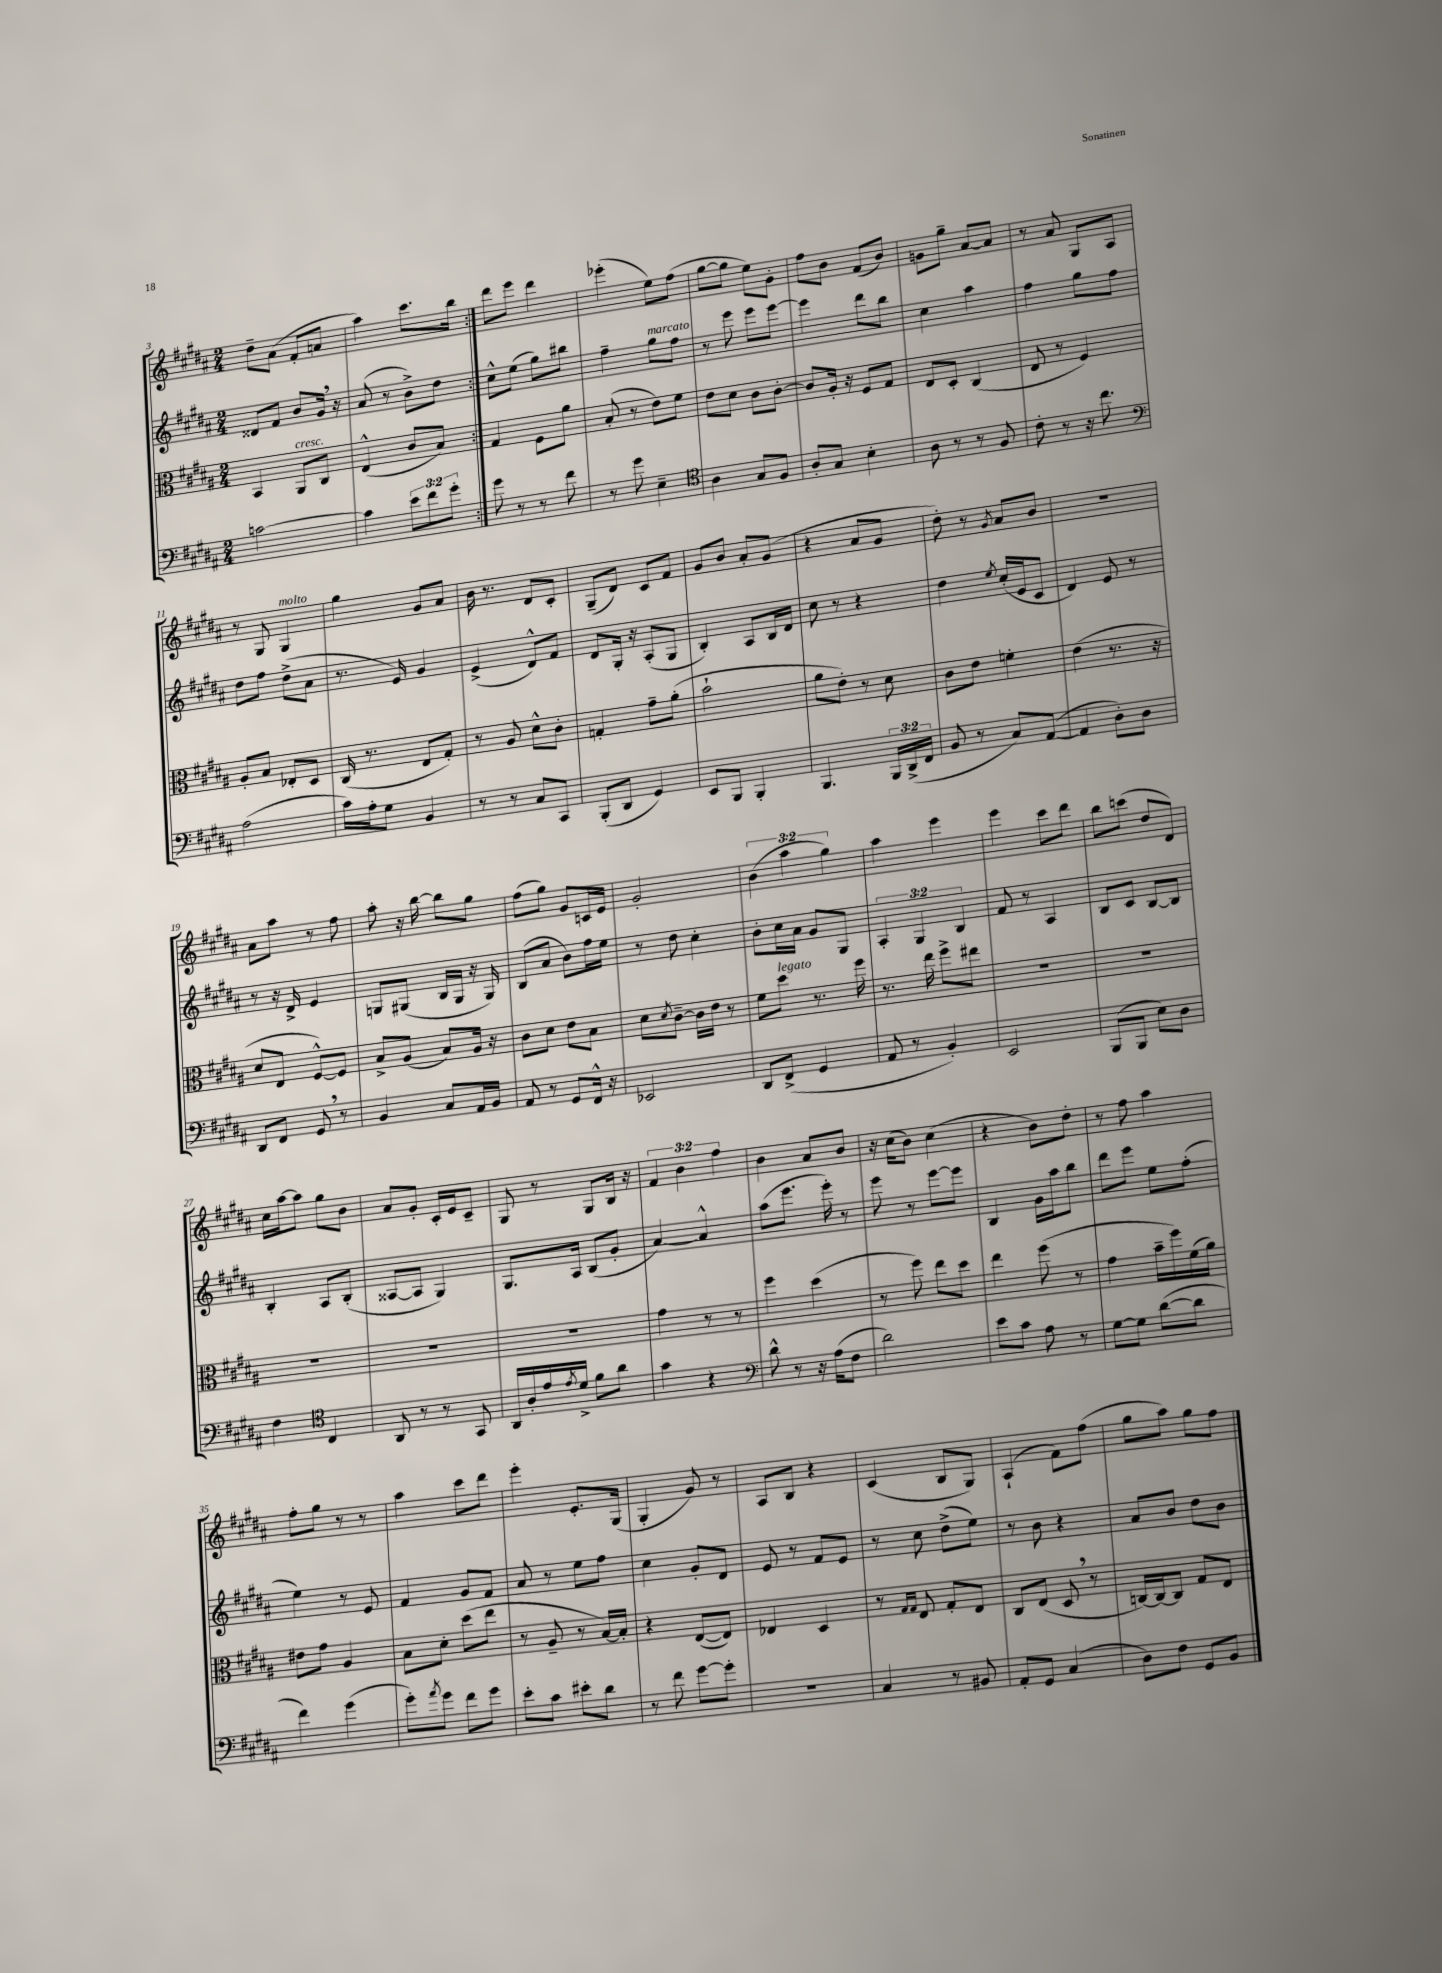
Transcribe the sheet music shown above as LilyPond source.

<<
\new StaffGroup <<
\new Staff = "s0" {
    \clef treble \key b \major \numericTimeSignature \time 2/4 \override Staff.TupletNumber.text = #tuplet-number::calc-fraction-text
    \repeat volta 2 { dis''8-- ais'8( fis'8-. a'8 |
    ais''4) cis'''8. b''16 | }
    dis'''8 e'''8 dis'''4 |
    ees'''4-.( e''8) fis''8( |
    gis''8~ gis''8 e''8) gis'8-. |
    fis''8 b'8 fis'8( b'8) |
    g'8 gis''8-- ais'8~ ais'8 |
    r8 ais'8 gis8 ais8 |
    r8 gis8 gis4^\markup { \italic "molto" } |
    gis''4 gis'8 ais'8 |
    b'16 r8. dis'8 cis'8-. |
    gis8--( dis'8) cis'8 fis'8 |
    gis'8 b'8 ais'8-. gis'8( |
    r4 ais'8 gis'8 |
    dis''8-.) r8 \acciaccatura { gis'8 } ais'8 b'8 |
    r2 |
    ais'8 ais''8 r8 fis''8 |
    ais''8-. r16 b''16~ b''8 gis''8 |
    fis''8( gis''8) gis'8 c'16 e'16 |
    gis'2-. |
    \tuplet 3/2 { b'4( ais''4 gis''4) } |
    ais''4 e'''4 |
    e'''4 cis'''8 dis'''8 |
    b''8 c'''8( dis''8 dis'8) |
    cis''16 ais''16~ ais''8 gis''8 b'8 |
    ais'8 gis'8-. cis'16-. e'16 cis'8-- |
    gis8 r8 gis8 b16 r16 |
    \tuplet 3/2 { fis'4 b'4 fis''4 } |
    b'4 ais'8 b'8 |
    r16 cis''16( b'8) cis''4( |
    r4 b'8) dis''8-. |
    r8 fis''8 ais''4 |
    fis''8-. gis''8 r8 r8 |
    ais''4 cis'''8 dis'''8 |
    e'''4-. e'8.-. gis16( |
    gis4-. gis'8) r8 |
    ais8 b8 r4 |
    cis'4( b8 gis8) |
    ais4-!( fis'8) fis''8( |
    gis''8 ais''8) gis''8 fis''8 \bar "|." |
}
\new Staff = "s1" {
    \clef treble \key b \major \numericTimeSignature \time 2/4 \override Staff.TupletNumber.text = #tuplet-number::calc-fraction-text
    \repeat volta 2 { disis'8 fis'8 b'8 gis'16 \breathe r16 |
    ais'8( r8 b'8->) dis''8 | }
    cis''8-^ e''8( gis''8) bis''8 |
    fis''4-- gis''8^\markup { \italic "marcato" } fis''8 |
    r8 e'''8 e'''8 e'''8~ |
    e'''4 dis'''8 b''8 |
    cis''4 ais''4 |
    fis''4 gis''8 fis''8 |
    dis''8 fis''8 dis''8->( ais'8 |
    r8. e'16) gis'4 |
    e'4->( dis'8-^) fis'8 |
    dis'8 gis16-. r16 ais8-.( gis8 |
    b4-.) ais8 b16 dis'16 |
    cis''8 r8 r4 |
    dis''4 \acciaccatura { e''8 } cis''16-.( e'16 cis'8 |
    dis'4) e'8 r8 |
    r8 r16 dis'16-> e'4 |
    g8 gis8( b16 gis16 r16 gis16) |
    b8( ais'8 b'8) fis''16 e''16 |
    r8 dis''8 cis''4-. |
    b'8-. cis''16 ais'16 gis'8 gis8 |
    \tuplet 3/2 { ais4-. gis4 b4 } |
    fis'8 r8 ais4 |
    b8 cis'8 b8~ b8 |
    b4-. ais8 b8-.( |
    aisis8~ aisis8 gis4) |
    gis8. ais16 b8( gis'8-. |
    ais'4~) ais'4-^ |
    ais''8( e'''8. e'''16-.) r8 |
    e'''8 r8 e'''8~ e'''8 |
    b4 gis'16 ais''16 b''8 |
    dis'''8 e'''8 e''8 fis''8-.( |
    e''4) r8 e'8 |
    fis'4 gis'8 fis'8 |
    ais'8 r8 e''8 fis''8 |
    cis''4 gis'8-. dis'8 |
    e'8 r8 fis'8 e'8 |
    r8 cis''8 dis''8->( e''8) |
    r8 b'8 r4 |
    ais'8 b'8 dis''8 b'8 \bar "|." |
}
\new Staff = "s2" {
    \clef alto \key b \major \numericTimeSignature \time 2/4
    \repeat volta 2 { b,4 ais,8^\markup { \italic "cresc." } cis8 |
    e4-^( cis'8 b8) | }
    gis4 fis8 ais'8 |
    b8-.( r8 e'8) fis'8 |
    e'8 dis'8 cis'8 cis'8~-. |
    cis'8 ais16-. r16 fis8 gis8 |
    e8 dis8-. cis4( |
    e8 r8 fis4) |
    ais8-. b8 ees8-. dis8 |
    cis16( r8. e8 gis8-.) |
    r8 ais8 dis'8-^ cis'8-. |
    g4-. gis'8-- ais'8-.( |
    b'2-! |
    ais'8 e'8-.) r8 dis'8 |
    cis'8 e'8 f'4-. |
    e'4( r8. r16 |
    dis'8 e8 fis8~-^) fis8 |
    b8-> ais8( b8) ais16 r16 |
    cis'8 dis'8 e'8 b8 |
    dis'8 \acciaccatura { dis'8 } cis'8~-- cis'16 e'16 r8 |
    fis'8 dis''8^\markup { \italic "legato" } r8. fis''16 |
    r8. e''16 fis''8-> eis''8 |
    R2 |
    R2 |
    R2 |
    R2 |
    R2 |
    gis'4 r8 r8 |
    fis''4 dis''4( |
    r8 fis''8) e''8 dis''8 |
    e''4 fis''8( r8 |
    gis'4 b'16-- fis''16) fis'16( ais'16) |
    eis'8 gis'8 ais4 |
    b8 dis'8-. dis''8( e''8 |
    r8 ais8-- r8 b16~) b16-. |
    r4 e8~( e8) |
    ees4 dis4 |
    r8 \grace { gis16 gis16 } e8 gis8-. e8 |
    cis8 e8( dis8 \breathe r8 |
    c16~) c16~ c8 gis8 e8 \bar "|." |
}
\new Staff = "s3" {
    \clef bass \key b \major \numericTimeSignature \time 2/4 \override Staff.TupletNumber.text = #tuplet-number::calc-fraction-text
    \repeat volta 2 { c'2~ |
    c'4 \tuplet 3/2 { e'8 fis'8 gis'8-. } | }
    gis'8 r8 r8 fis'8 |
    r8 gis'8 e4-- |
    \clef tenor ais4 gis8 fis8 |
    ais8-. gis8 b4-. |
    ais8 r8 r8 fis8 |
    cis'8-. r8 r16 cis''8. |
    \clef bass ais2( |
    cis'16) ais16-. gis8 b,4 |
    r8 r8 cis8 cis,8 |
    b,,8-.( dis,8 gis,4) |
    e,8 b,,8 b,,4-. |
    b,,4. \tuplet 3/2 { b,,16 dis,16->( fis,16 } |
    b,8 r8 cis8) ais,8~( |
    ais,4 dis8-.) dis8 |
    dis,8 fis,8 gis,8 \breathe r8 |
    b,4 cis8 ais,16 b,16 |
    ais,8 r8 gis,8 fis,16-^ r16 |
    ees,2 |
    dis,8 fis,8->( gis,4 |
    ais,8 r8 b,4-.) |
    e,2 |
    b,,8( b,,8 e8) dis8 |
    fis4 \clef tenor cis4 |
    ais,8 r8 r8 gis,8 |
    ais,16 ais16-. e'16 \acciaccatura { e'8 } dis'16-> fis'8 ais'8 |
    gis'4 r4 |
    \clef bass dis'8-^ r8 r16 ais16( fis8 |
    dis'2) |
    e'8 cis'8 ais8 r8 |
    gis8~ gis8 dis'8~( dis'8 |
    fis'4) gis'4( |
    gis'8-.) \acciaccatura { ais'8 } gis'8 fis'8 gis'8 |
    e'8-. cis'8 eis'8-. dis'8 |
    r8 fis'8 gis'8~ gis'8-. |
    R2 |
    cis4 r8 bis,8 |
    ais,8-. gis,8 cis4( |
    dis8) fis8 gis,8 b,8 \bar "|." |
}
>>
>>
\layout { \context { \Score currentBarNumber = #3 } }
